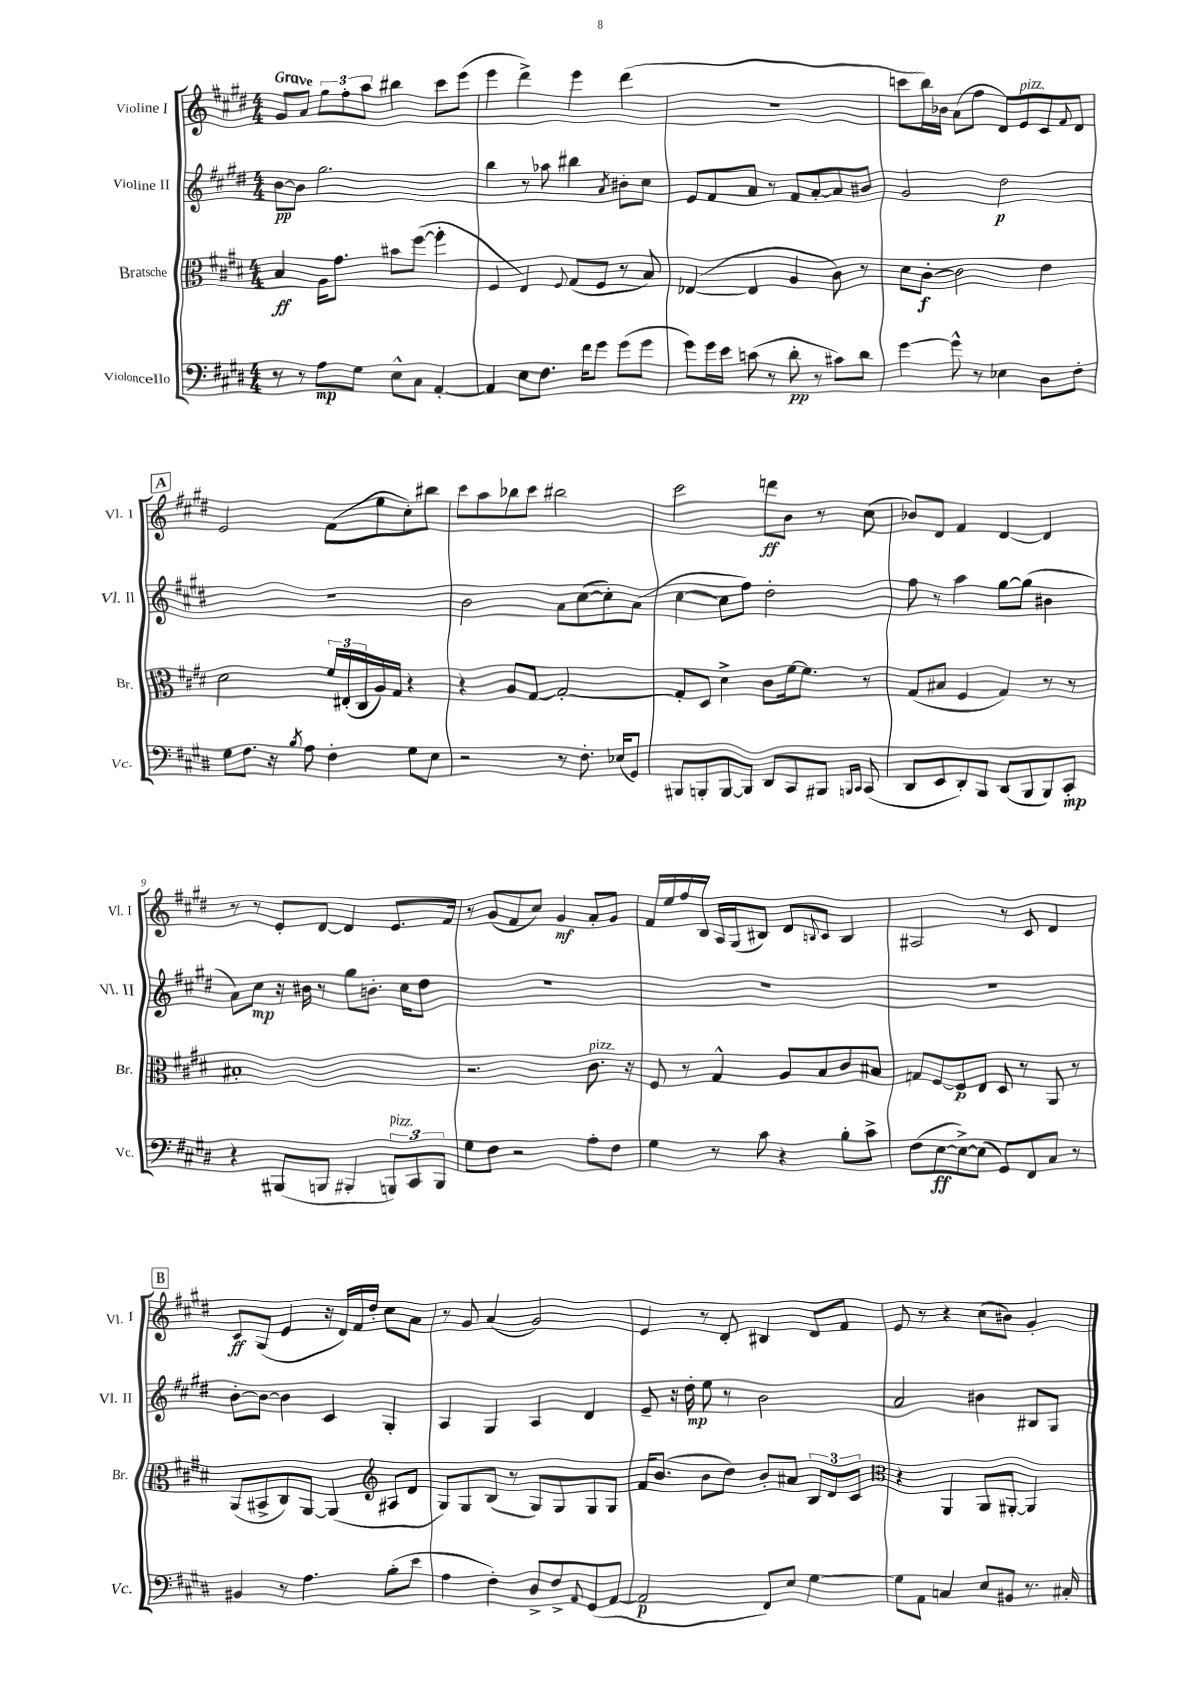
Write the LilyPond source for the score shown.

<<
\new StaffGroup <<
\new Staff = "s0" \with { instrumentName = "Violine I" shortInstrumentName = "Vl. I" } {
    \clef treble \key e \major \numericTimeSignature \time 4/4 \tempo "Grave"
    gis'8 a'8 \tuplet 3/2 { gis''8 fis''8-. a''8 } bis''4 cis'''8 e'''8( |
    e'''4 dis'''4->) e'''4 dis'''4( |
    R1 |
    c'''8 b''16) bes'16 a'8( fis''8 dis'8) e'8^\markup { \italic "pizz." } cis'8 \appoggiatura { fis'8 } dis'8 |
    \mark \markup { \box "A" } e'2 fis'8( e''8 cis''8-.) bis''8 |
    cis'''8 a''8 bes''8 cis'''8 bis''2 |
    cis'''2 d'''8\ff b'8 r8 cis''8( |
    bes'8) dis'8 fis'4 dis'4~ dis'4 |
    r8 r8 e'8-. dis'8~ dis'4 e'8. fis'16 |
    r8 gis'8( fis'8 cis''8) gis'4\mf a'8-. gis'8 |
    fis'16 e''16 fis''16 b16 a16 gis16( bis8) dis'8 \appoggiatura { b8 } cis'8 b4 |
    ais2 r8 cis'8 dis'4 |
    \mark \markup { \box "B" } cis'8\ff gis8( e'4 r16 dis'16) fis'16 dis''16-. cis''8 a'8 |
    r8 gis'8 a'4( gis'2) |
    e'4 r8 dis'8-. bis4 dis'8 fis'8 |
    e'8 r8 r4 cis''8( bis'8) gis'4-. \bar "|." |
}
\new Staff = "s1" \with { instrumentName = "Violine II" shortInstrumentName = "Vl. II" } {
    \clef treble \key e \major \numericTimeSignature \time 4/4
    b'8~\pp b'8 gis''2. |
    b''4 r8 aes''8 bis''4 \acciaccatura { a'8 } bis'8-. cis''8 |
    e'8 fis'8 a'8 r8 fis'8 a'8~-. a'8 bis'8 |
    gis'2 dis''2\p |
    \mark \markup { \box "A" } R1 |
    b'2 a'8 cis''8~( cis''8-.) a'8( |
    cis''4~ cis''8 fis''8) dis''2-. |
    fis''8 r8 a''4 gis''8~ gis''8( bis'4 |
    a'8) cis''8\mp r16 bis'16 r8 gis''8 b'8.-. cis''16 dis''8 |
    R1 |
    R1 |
    R1 |
    \mark \markup { \box "B" } b'8~-. b'8~ b'4 cis'4 gis4-. |
    a4 gis4 a4 dis'4 |
    e'8-- r16 dis''16-.\mp e''8 r8 b'2 |
    a'2 bis'4 bis8 gis8 \bar "|." |
}
\new Staff = "s2" \with { instrumentName = "Bratsche" shortInstrumentName = "Br." } {
    \clef alto \key e \major \numericTimeSignature \time 4/4
    b4\ff a16 gis'8. bis'8 fis''8~( fis''4-. |
    fis4 e4) \appoggiatura { fis8 } gis8( fis8 r8 b8) |
    ees4~( ees4 a4 cis'8) r8 |
    dis'8 cis'8~-.\f cis'2 e'4 |
    \mark \markup { \box "A" } dis'2 \tuplet 3/2 { fis'16 eis16-.( cis16 } a16) gis16 r4 |
    r4 a8 gis8~ gis2~-. |
    gis8-. dis8 dis'4-> cis'8 fis'16~ fis'8. r8 |
    gis8( bis8 fis4 gis4) r8 r8 |
    bis1-. |
    r2. cis'8.^\markup { \italic "pizz." } r16 |
    fis8 r8 gis4-^ a8 b8 cis'8 bis8 |
    g8 fis8~ fis8\p e8 dis8 r8 a,8 r8 |
    \mark \markup { \box "B" } a,8( bis,8-> cis8) a,8~ a,4( \clef treble ais8 dis'8 |
    gis8) gis8 b8( r8 gis8) gis8 gis8 gis8 |
    fis'16 b'8.( b'8 dis''8) b'8-. ais'8 \tuplet 3/2 { b8 dis'8 cis'8 } |
    \clef alto r4 a,4 a,8 ais,8~-. ais,4 \bar "|." |
}
\new Staff = "s3" \with { instrumentName = "Violoncello" shortInstrumentName = "Vc." } {
    \clef bass \key e \major \numericTimeSignature \time 4/4
    r8 r8 a8\mp gis8 e8-^ cis8 a,4~-. |
    a,4 e8 fis8. fis'16 gis'8 gis'8( gis'8 |
    gis'8) gis'16 e'16 c'8( r8 dis'8-.\pp r8 cis'8) dis'8 |
    gis'4~ gis'8-^ r8 ees4 dis8 fis8-. |
    \mark \markup { \box "A" } gis8 fis8. r16 \acciaccatura { b8 } a8 fis4-. gis8 e8 |
    r2 r8 fis8.-. ees16( gis,8) |
    bis,,8 b,,8-. b,,8~ b,,8 dis,8 cis,8 bis,,8 \grace { b,,16 cis,16 } cis,8( |
    dis,8 e,8 dis,8-.) b,,8 dis,8( b,,8 b,,8) cis,8-.\mp |
    r4 bis,,8( b,,8 bis,,4-. \tuplet 3/2 { b,,8^\markup { \italic "pizz." }) cis,8 b,,8 } |
    gis8 fis8 r2 a8-. fis8 |
    gis4 r8 cis'8 r4 b8-. cis'8-> |
    fis8( e8~\ff e8~->) e8( gis,8) fis,8 cis8 r8 |
    \mark \markup { \box "B" } bis,4 r8 a4. b8-.( e'8 |
    a4 fis4-.) dis8-> fis8-> \appoggiatura { a,8 } gis,8( a,8~ |
    a,2\p fis,8) e8 gis4~ |
    gis8 a,8 c4 e8 bis,8 r8. cis16-. \bar "|." |
}
>>
>>
